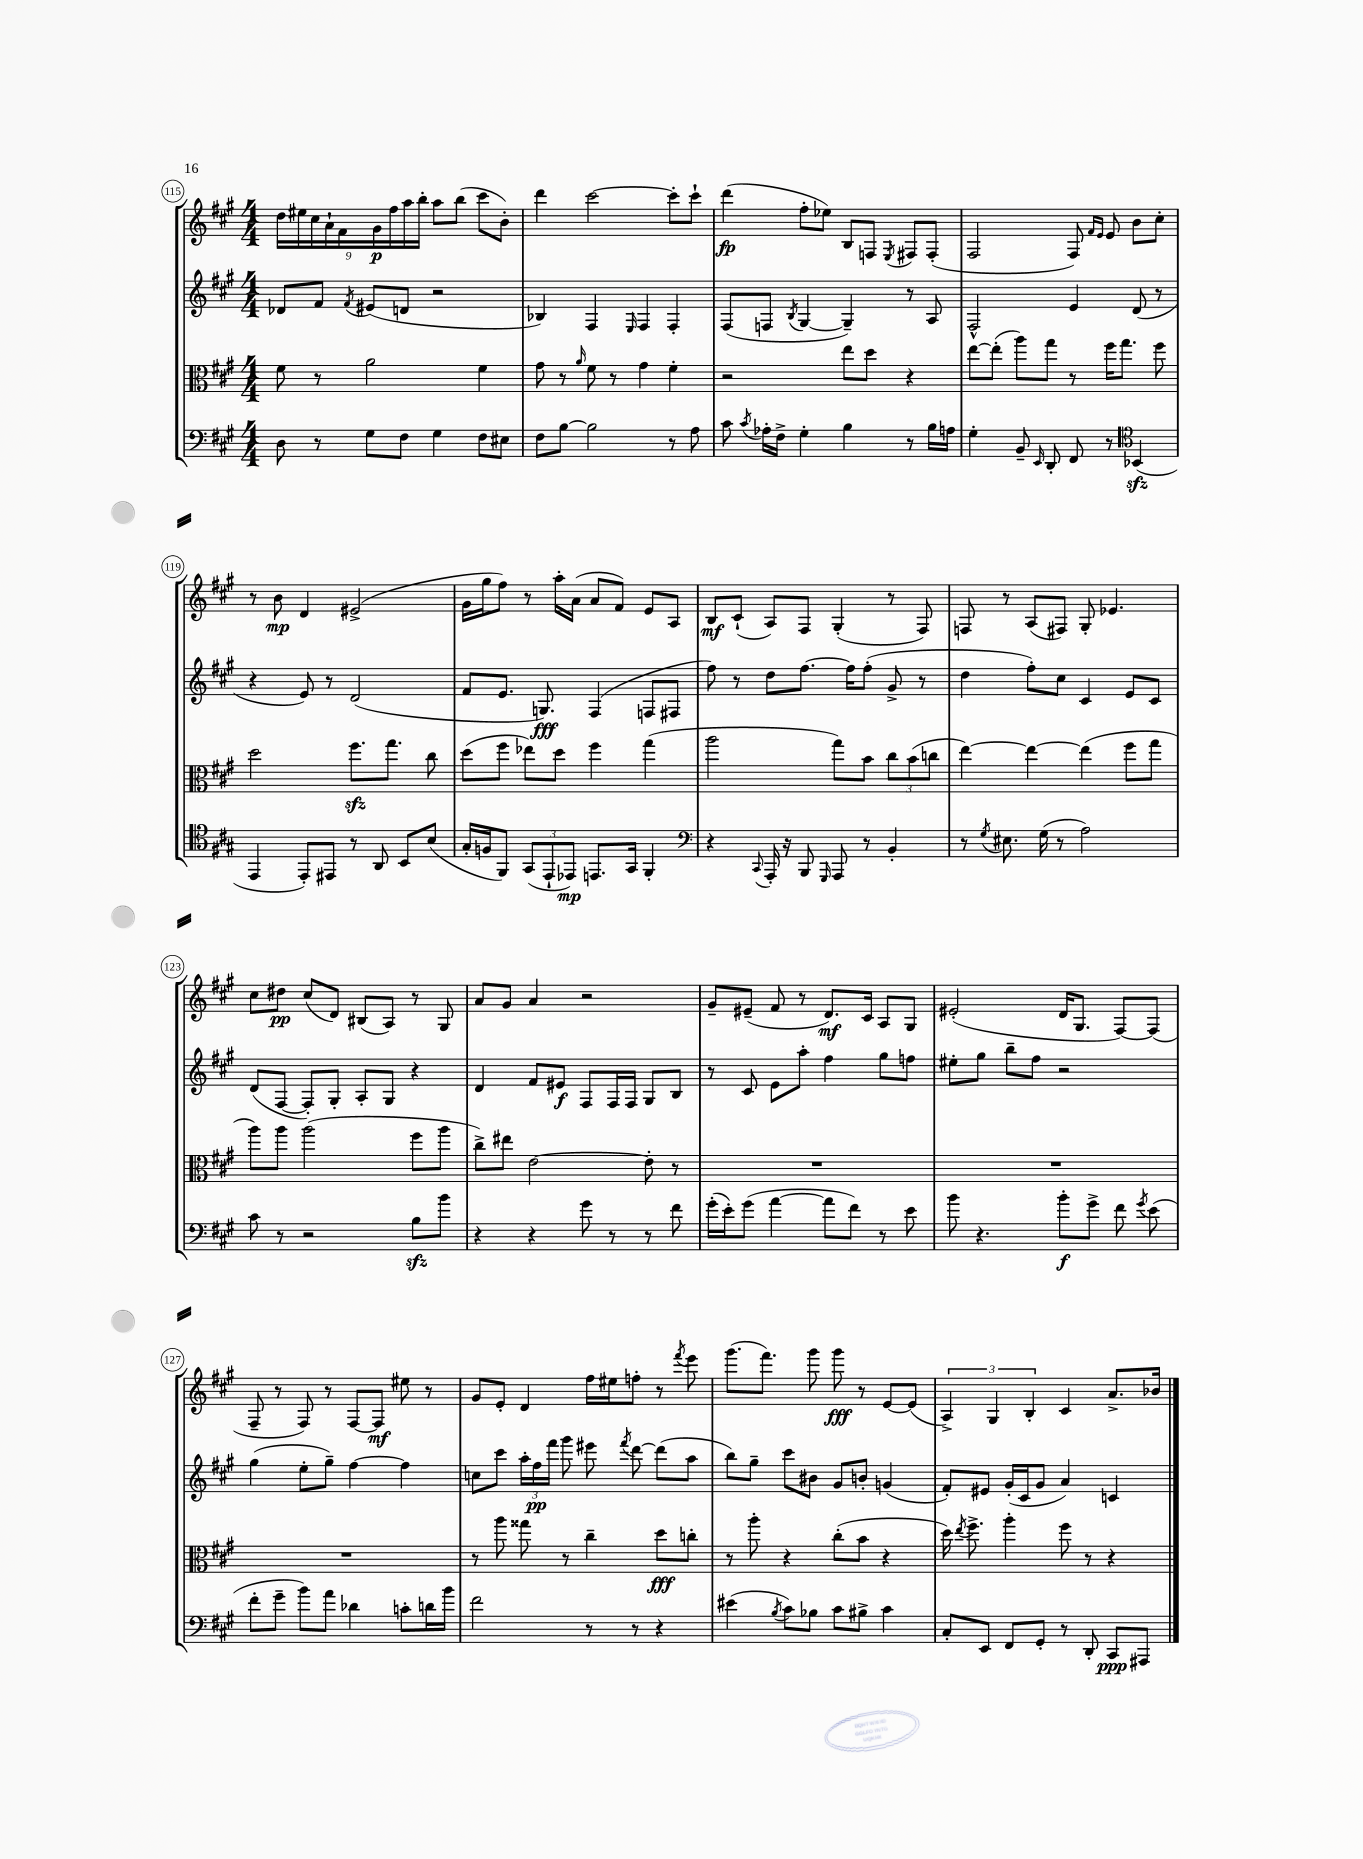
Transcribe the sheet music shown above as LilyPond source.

<<
\new StaffGroup <<
\new Staff = "s0" {
    \clef treble \key a \major \numericTimeSignature \time 4/4
    \autoBeamOff \tuplet 9/8 { d''16[ eis''16 cis''16 a'16-! fis'16 gis'16\p fis''16 a''16 b''16]-. } a''8[ b''8]( cis'''8[ b'8]-.) |
    d'''4 cis'''2~ cis'''8[-. cis'''8]-! |
    d'''4\fp( fis''8[-. ees''8]) b8[ f8] \acciaccatura { e8 } fis8[ fis8]-.( |
    fis2 fis8) \grace { fis'16[ e'16] } e'8 b'8[ cis''8]-. |
    r8 b'8\mp d'4 eis'2->( |
    gis'16[ gis''16 fis''8]) r8 a''16[-. a'16]( a'8[ fis'8]) e'8[ a8] |
    b8[\mf cis'8]-!( a8[) fis8] gis4-.( r8 fis8) |
    f8 r8 a8[( fis8]) gis8-. ees'4. |
    cis''8[ dis''8]\pp cis''8[( d'8]) bis8[( a8]) r8 gis8 |
    a'8[ gis'8] a'4 r2 |
    gis'8[-- eis'8]--( fis'8 r8 d'8.[\mf) cis'16] a8[ gis8] |
    eis'2-.( d'16[ gis8.] fis8[~) fis8]( |
    fis8-- r8 fis8) r8 fis8[~ fis8]\mf eis''8 r8 |
    gis'8[ e'8]-. d'4 fis''16[ eis''16 f''8]-. r8 \acciaccatura { fis'''8 } e'''8 |
    gis'''8.[( fis'''8.]) gis'''8 gis'''8\fff r8 e'8[~ e'8]( |
    \tuplet 3/2 { a4->) gis4 b4-. } cis'4 a'8.[-> bes'16] \bar "|." |
}
\new Staff = "s1" {
    \clef treble \key a \major \numericTimeSignature \time 4/4
    \autoBeamOff des'8[ fis'8] \acciaccatura { fis'8 } eis'8[( d'8] r2 |
    bes4) fis4 \grace { e16 } fis4 fis4-. |
    fis8[( f8] \acciaccatura { b8 } gis4~ gis4--) r8 a8 |
    fis2-^ e'4 d'8( r8 |
    r4 e'8) r8 d'2( |
    fis'8[ e'8.] g8.\fff) fis4( f8[ fis8] |
    fis''8) r8 d''8[ fis''8.]~ fis''16[ fis''8]-.( gis'8-> r8 |
    d''4 fis''8[-.) cis''8] cis'4 e'8[ cis'8] |
    d'8[( fis8]~ fis8[-.) gis8]-. a8[-. gis8] r4 |
    d'4 fis'8[ eis'8]\f fis8[ fis16 fis16] gis8[ b8] |
    r8 cis'8 e'8[ a''8]-. fis''4 gis''8[ f''8] |
    eis''8[-. gis''8] b''8[-- fis''8] r2 |
    gis''4( e''8[-. gis''8]--) fis''4~ fis''4 |
    c''8[ cis'''8] \tuplet 3/2 { a''16[-. fis''16\pp fis'''16] } gis'''8 eis'''8 \acciaccatura { fis'''8 } d'''8~ d'''8[( a''8] |
    b''8[) gis''8]-- cis'''8[ bis'8] gis'8[ b'8]-. g'4( |
    fis'8[-.) eis'8] gis'16[-.( cis'16 gis'8] a'4) c'4 \bar "|." |
}
\new Staff = "s2" {
    \clef alto \key a \major \numericTimeSignature \time 4/4
    \autoBeamOff fis'8 r8 a'2 fis'4 |
    gis'8 r8 \grace { a'16 } fis'8 r8 gis'4 fis'4-. |
    r2 e''8[ d''8] r4 |
    e''8[~ e''8]-.( a''8[) gis''8] r8 fis''16[ gis''8.] fis''8 |
    d''2 fis''8.[\sfz gis''8.] cis''8 |
    d''8[( fis''8] ees''8[) d''8] fis''4 gis''4( |
    a''2 gis''8[) b'8] \tuplet 3/2 { cis''8[ b'8( c''8] } |
    e''4~) e''4~ e''4( fis''8[ gis''8] |
    a''8[) a''8] a''2( fis''8[ a''8] |
    cis''8[->) eis''8] e'2~ e'8-. r8 |
    R1 |
    R1 |
    R1 |
    r8 a''8 gisis''8 r8 cis''4-- d''8[\fff c''8]-. |
    r8 a''8-. r4 cis''8[-.( b'8] r4 |
    d''16) \acciaccatura { e''8 } fis''8.-> a''4-. fis''8 r8 r4 \bar "|." |
}
\new Staff = "s3" {
    \clef bass \key a \major \numericTimeSignature \time 4/4
    \autoBeamOff d8 r8 gis8[ fis8] gis4 fis8[ eis8] |
    fis8[ b8]~ b2 r8 a8 |
    cis'8 \acciaccatura { cis'8 } aes16[-. fis16]-> gis4-. b4 r8 b16[ a16] |
    gis4-. b,8-- \grace { e,16 } d,8-. fis,8 r8 \clef tenor bes,4\sfz( |
    e,4 e,8[-.) eis,8] r8 a,8 b,8[ b8]( |
    gis16[-. f16 fis,8]) \tuplet 3/2 { gis,8[( e,8-! ees,8]\mp) } e,8.[ gis,16] fis,4-. |
    \clef bass r4 \appoggiatura { cis,8 } a,,16-. r16 b,,8 \grace { gis,,16 } a,,8 r8 b,4-. |
    r8 \acciaccatura { gis8 } eis8. gis16( r8 a2) |
    cis'8 r8 r2 b8[\sfz b'8] |
    r4 r4 gis'8 r8 r8 fis'8 |
    gis'16[-.( e'16-.) gis'8]( a'4~ a'8[ fis'8]) r8 e'8 |
    b'8 r4. b'8[-.\f gis'8]-> fis'8 \acciaccatura { gis'8 } e'8( |
    fis'8[-. gis'8]-- b'8[) a'8] des'4 c'8[-. d'16 b'16] |
    fis'2 r8 r8 r4 |
    eis'4( \acciaccatura { b8 } cis'8[) bes8] cis'8[ bis8]-> cis'4 |
    cis8[-. e,8] fis,8[ gis,8]-. r8 d,8-. cis,8[\ppp ais,,8] \bar "|." |
}
>>
>>
\layout { \context { \Score currentBarNumber = #115 \override BarNumber.stencil = #(make-stencil-circler 0.1 0.3 ly:text-interface::print) } }
